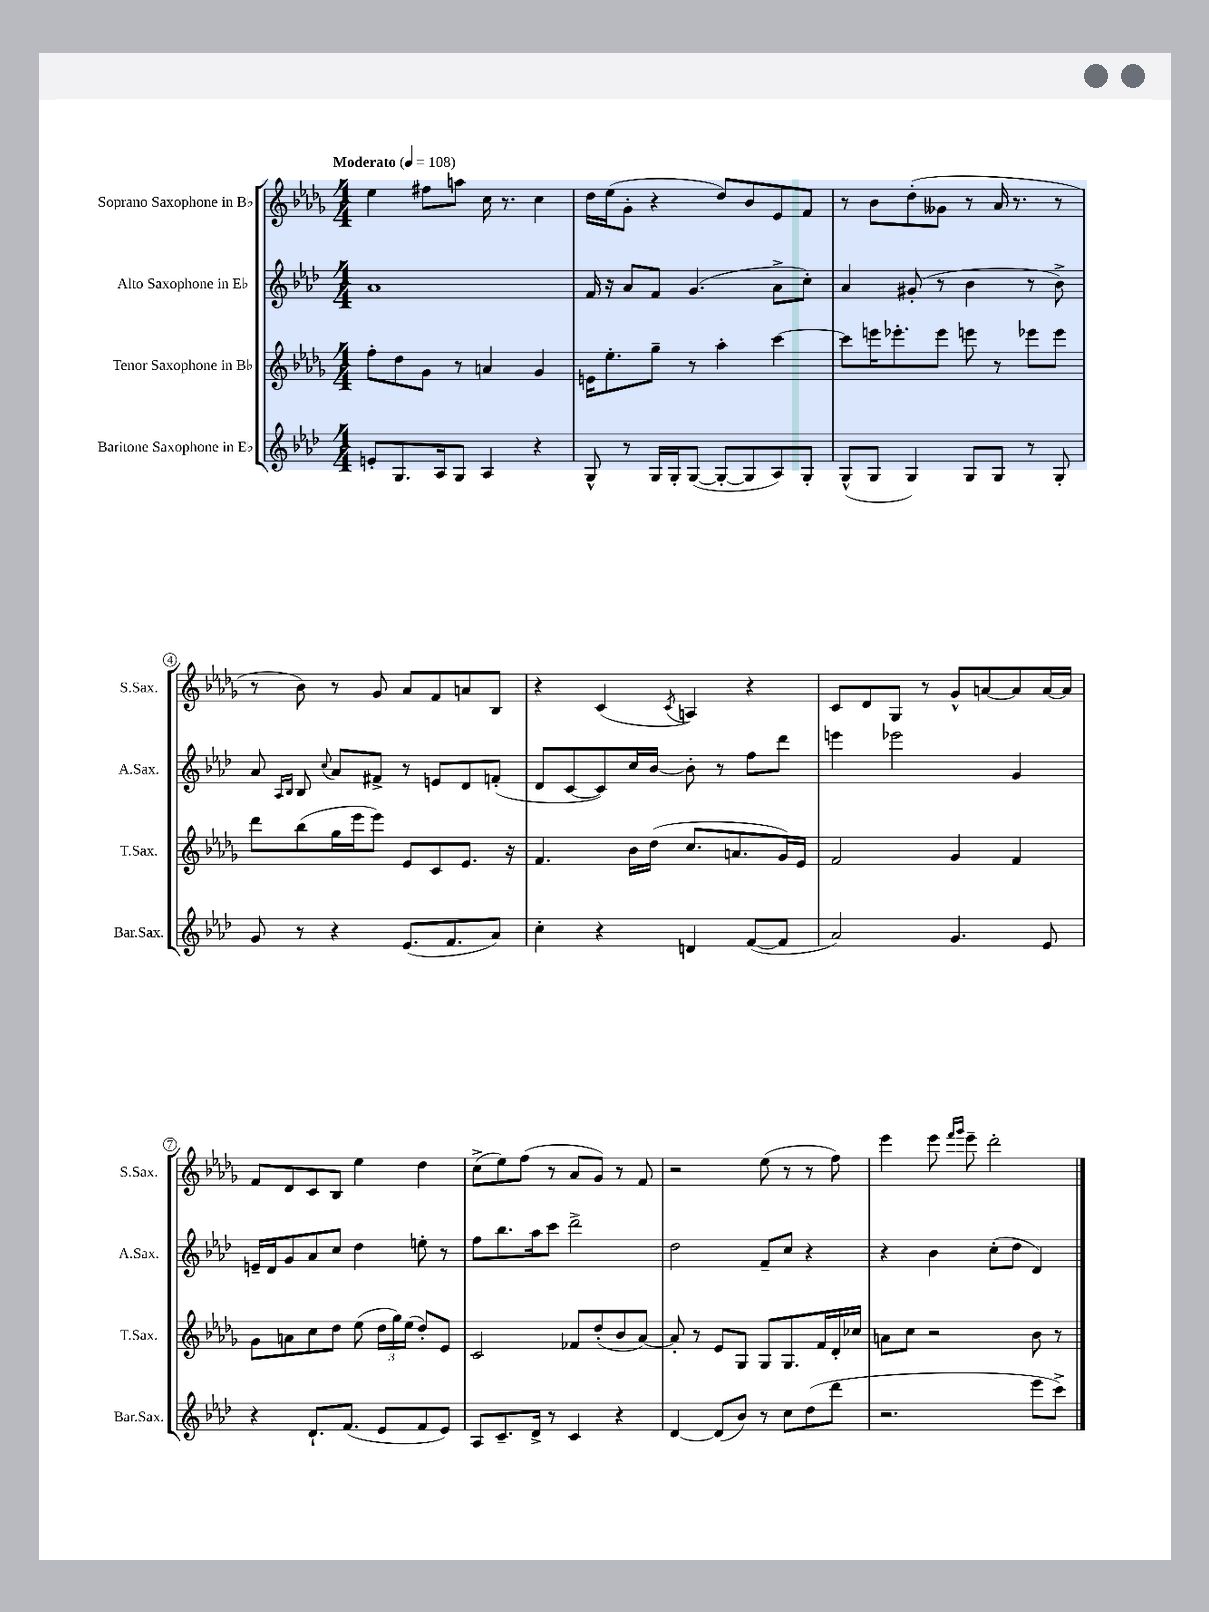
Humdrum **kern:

**kern	**kern	**kern	**kern
*staff4	*staff3	*staff2	*staff1
*clefG2	*clefG2	*clefG2	*clefG2
*k[b-e-a-d-]	*k[b-e-a-d-g-]	*k[b-e-a-d-]	*k[b-e-a-d-g-]
*M4/4	*M4/4	*M4/4	*M4/4
*MM108	*MM108	*MM108	*MM108
8e'/L	8ff'\L	1a-	4ee-\
8.G/	8dd-\	.	.
.	8g-\J	.	8ff#\L
16A-/k	.	.	.
8G/J	8r	.	8aa\J
4A-/	4a/	.	16cc\
.	.	.	8.r
4r	4g-/	.	4cc\
=	=	=	=
8G^^/	16e\LK	16f/	16dd-\LL
.	8.ee-'\	16r	(16ee-\J
8r	.	8a-/L	8g-'\J
16G/LL	8gg-~\J	8f/J	4r
16G'/J	.	.	.
([8G/J	8r	(4.g/	.
8G'/_L	4aa-'\	.	8dd-/L)
8G/]	.	.	8b-/
8A-/)	[4ccc\	8a-^\L	8e-/
8G'/J	.	8cc'\J)	8f/J
=	=	=	=
(8G^^/L	8ccc\]L	4a-/	8r
8G/J	16eee\K	.	8b-\L
.	8.eee-'\	.	.
4G/)	.	(8g#'/	(8dd-'\
.	8eee-\J	8r	8g--\J
8G/L	8eee\	4b-\	8r
8G/J	8r	.	16a-/
.	.	.	8.r
8r	8eee-\L	8r	.
8G'/	8eee-\J	8b-^\)	8r
=	=	=	=
8g/	8ddd-\L	8a-/	8r
.	.	16qqA-/LL	.
.	.	16qqB-/JJ	.
8r	(8bb-\	8B-/	8b-\)
.	.	8qqcc/	.
4r	16gg-\L	8a-/L	8r
.	16eee-\J	.	.
.	8eee-\J)	8f#^/J	8g-/
(8.e-/L	8e-/L	8r	8a-/L
.	8c/	8e/L	8f/
8.f/	.	.	.
.	8.e-/J	8d-/	8a/
8a-/J)	.	(8f'/J	8B-/J
.	16r	.	.
=	=	=	=
4cc'\	4.f/	8d-/L	4r
.	.	[8c/	.
4r	.	8c/])	(4c/
.	16b-\LL	16cc/L	.
.	(16dd-\JJ	[16b-/JJ	.
.	.	.	8qc/
4d/	8.cc/L	8b-'\]	4A/)
.	.	8r	.
.	8.a/	.	.
([8f/L	.	8ff\L	4r
8f/]J	16g-/L)	8ddd-\J	.
.	16e-/JJ	.	.
=	=	=	=
2a-/)	2f/	4eee\	8c/L
.	.	.	8d-/
.	.	2eee-\	8G-/J
.	.	.	8r
4.g/	4g-/	.	8g-^^/L
.	.	.	[8a/
.	4f/	4g/	8a/]
8e-/	.	.	[16a/L
.	.	.	16a/]JJ
=	=	=	=
4r	8g-\L	16e~/LL	8f/L
.	.	16d-/J	.
.	8a\	8g/	8d-/
8.d-`/L	8cc\	8a-/	8c/
.	8dd-\J	8cc/J	8B-/J
(8.f/J	.	.	.
.	(8ee-\	4dd-\	4ee-\
8e-/L	24dd-\LL	.	.
.	24gg-\)	.	.
.	(24ee-\JJ	.	.
8f/	8dd-'/L)	8ee'\	4dd-\
8e-/J)	8e-/J	8r	.
=	=	=	=
8A-/L	2c/	8ff\L	(8cc^\L
8.c~/	.	8.bb-\	8ee-\)
.	.	.	(8ff\J
16d-^/Jk	.	16aa-\k	.
8r	.	8ccc\J	8r
4c/	8f-/L	2ddd-^\	8a-/L
.	(8dd-'/	.	8g-/J)
4r	8b-/	.	8r
.	[8a-/J)	.	8f/
=	=	=	=
[4d-/	8a-'/]	2dd-\	2r
.	8r	.	.
(8d-/]L	8e-/L	.	.
8b-/J)	8G-/J	.	.
8r	8G-/L	8f~/L	(8ee-\
8cc\L	8.G-/	8cc/J	8r
(8dd-\	.	4r	8r
.	16f/L	.	.
8ddd-\J	16d-'/	.	8ff\)
.	16cc-/JJ	.	.
=	=	=	=
2.r	8a\L	4r	4eee-\
.	8cc\J	.	.
.	2r	4b-\	8eee-\
.	.	.	16qqfff/LL
.	.	.	16qqggg-/JJ
.	.	.	8eee-~\
.	.	(8cc'\L	2ddd-'\
.	.	8dd-\J	.
8eee-\L	8b-\	4d-/)	.
8ccc^\J)	8r	.	.
==	==	==	==
*-	*-	*-	*-
